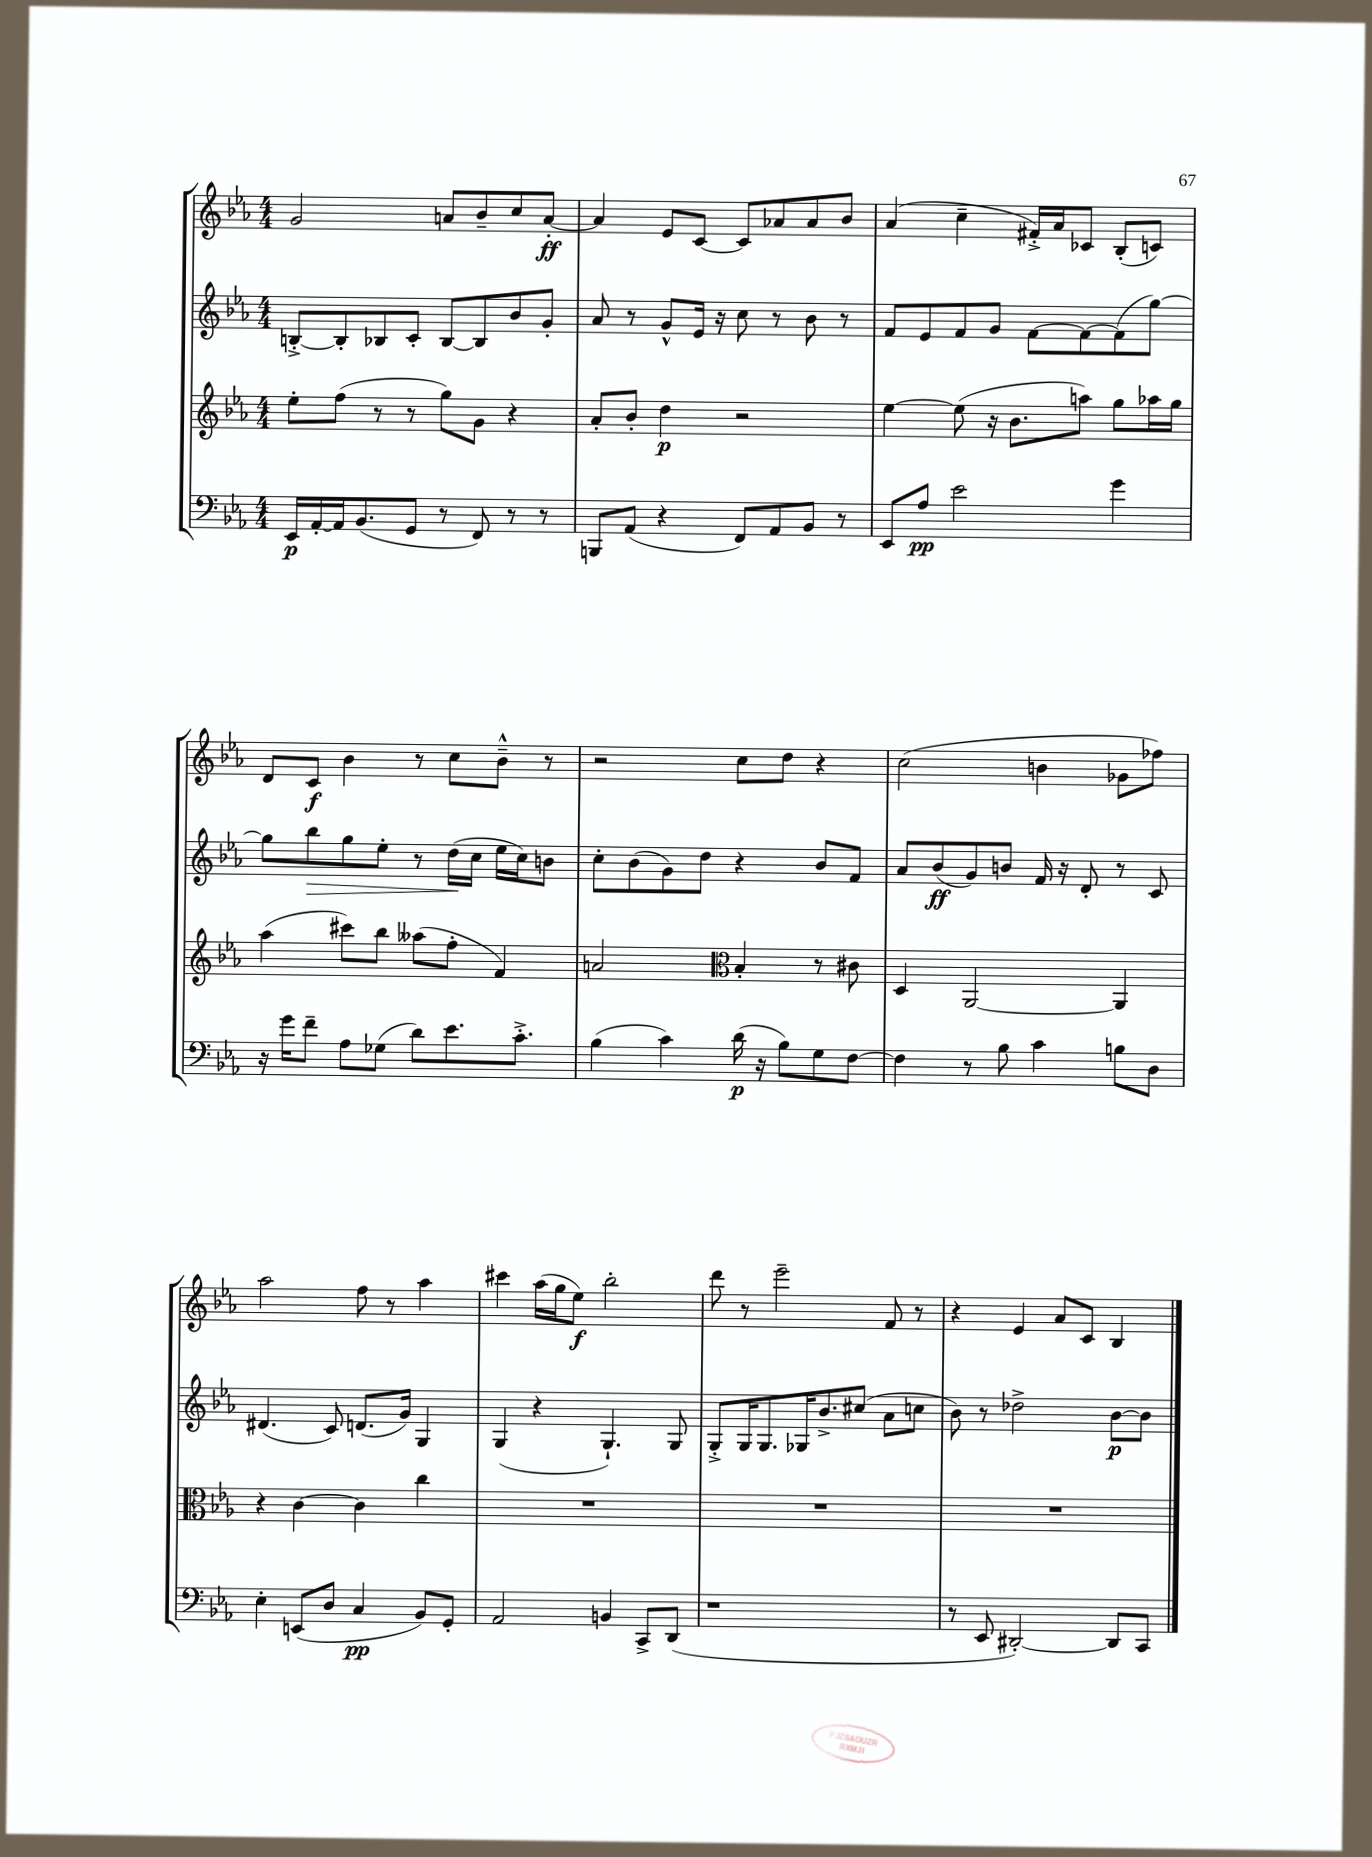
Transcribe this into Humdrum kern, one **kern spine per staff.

**kern	**kern	**kern	**kern
*staff4	*staff3	*staff2	*staff1
*clefF4	*clefG2	*clefG2	*clefG2
*k[b-e-a-]	*k[b-e-a-]	*k[b-e-a-]	*k[b-e-a-]
*M4/4	*M4/4	*M4/4	*M4/4
16EE-	8ee-'	[8B'^	2g
[16AA-'	.	.	.
16AA-]	(8ff	8B']	.
(8.BB-	.	.	.
.	8r	8B-	.
8GG	8r	8c'	.
8r	8gg)	[8B-	8a
8FF)	8g	8B-]	8b-~
8r	4r	8b-	8cc
8r	.	8g'	[8a'
=	=	=	=
8BBB	8a-'	8a-	4a]
(8AA-	8b-'	8r	.
4r	4dd	8g^^	8e-
.	.	16e-	[8c
.	.	16r	.
8FF)	2r	8cc	8c]
8AA-	.	8r	8a-
8BB-	.	8b-	8a-
8r	.	8r	8b-
=	=	=	=
8EE-	[4ee-	8f	(4a-
8A-	.	8e-	.
2e-	(8ee-]	8f	4cc~
.	16r	8g	.
.	8.b-	.	.
.	.	[8f	16f#'^)
.	.	.	16a-
.	8aa)	8f_	8c-
4g	8gg	(8f]	(8B-'
.	16aa-	[8gg)	8c)
.	16gg	.	.
=	=	=	=
16r	(4aa-	8gg]	8d
16g	.	.	.
8f~	.	8bb-	8c
8A-	8ccc#)	8gg	4b-
(8G-	8bb-	8ee-'	.
8d)	(8aa--	8r	8r
8.e-	8ff'	(16dd	8cc
.	.	16cc	.
.	4f)	16ee-	8b-~^^
8.c'^	.	16cc)	.
.	.	8b	8r
=	=	=	=
(4B-	2a	8cc'	2r
.	.	(8b-	.
4c)	.	8g)	.
.	.	8dd	.
*	*clefC3	*	*
(16d	4B-'	4r	8cc
16r	.	.	.
8B-)	.	.	8dd
8G	8r	8b-	4r
[8F	8c#	8f	.
=	=	=	=
4F]	4D	8a-	(2cc
.	.	(8b-	.
8r	[2AA-	8g)	.
8B-	.	8b	.
4c	.	16f	4b
.	.	16r	.
.	.	8d'	.
8B	4AA-]	8r	8g-
8D	.	8c	8ff-)
=	=	=	=
4E-'	4r	(4.d#	2aa-
(8EE	[4c	.	.
8D	.	8c)	.
4C	4c]	(8.d	8ff
.	.	.	8r
.	.	16g)	.
8BB-)	4cc	4G	4aa-
8GG'	.	.	.
=	=	=	=
2AA-	1r	(4G	4ccc#
.	.	4r	(16aa-
.	.	.	16gg
.	.	.	8ee-)
4BB	.	4.G`)	2bb-'
8CC^	.	.	.
(8DD	.	8G	.
=	=	=	=
1r	1r	8G'^	8ddd
.	.	16G	8r
.	.	8.G	.
.	.	.	2eee-~
.	.	16G-	.
.	.	8.b-^	.
.	.	(8cc#	.
.	.	8a-	8f
.	.	8cc	8r
=	=	=	=
8r	1r	8b-)	4r
8EE-	.	8r	.
[2DD#')	.	2dd-^	4e-
.	.	.	8a-
.	.	.	8c
8DD#]	.	[8b-	4B-
8CC	.	8b-]	.
==	==	==	==
*-	*-	*-	*-
